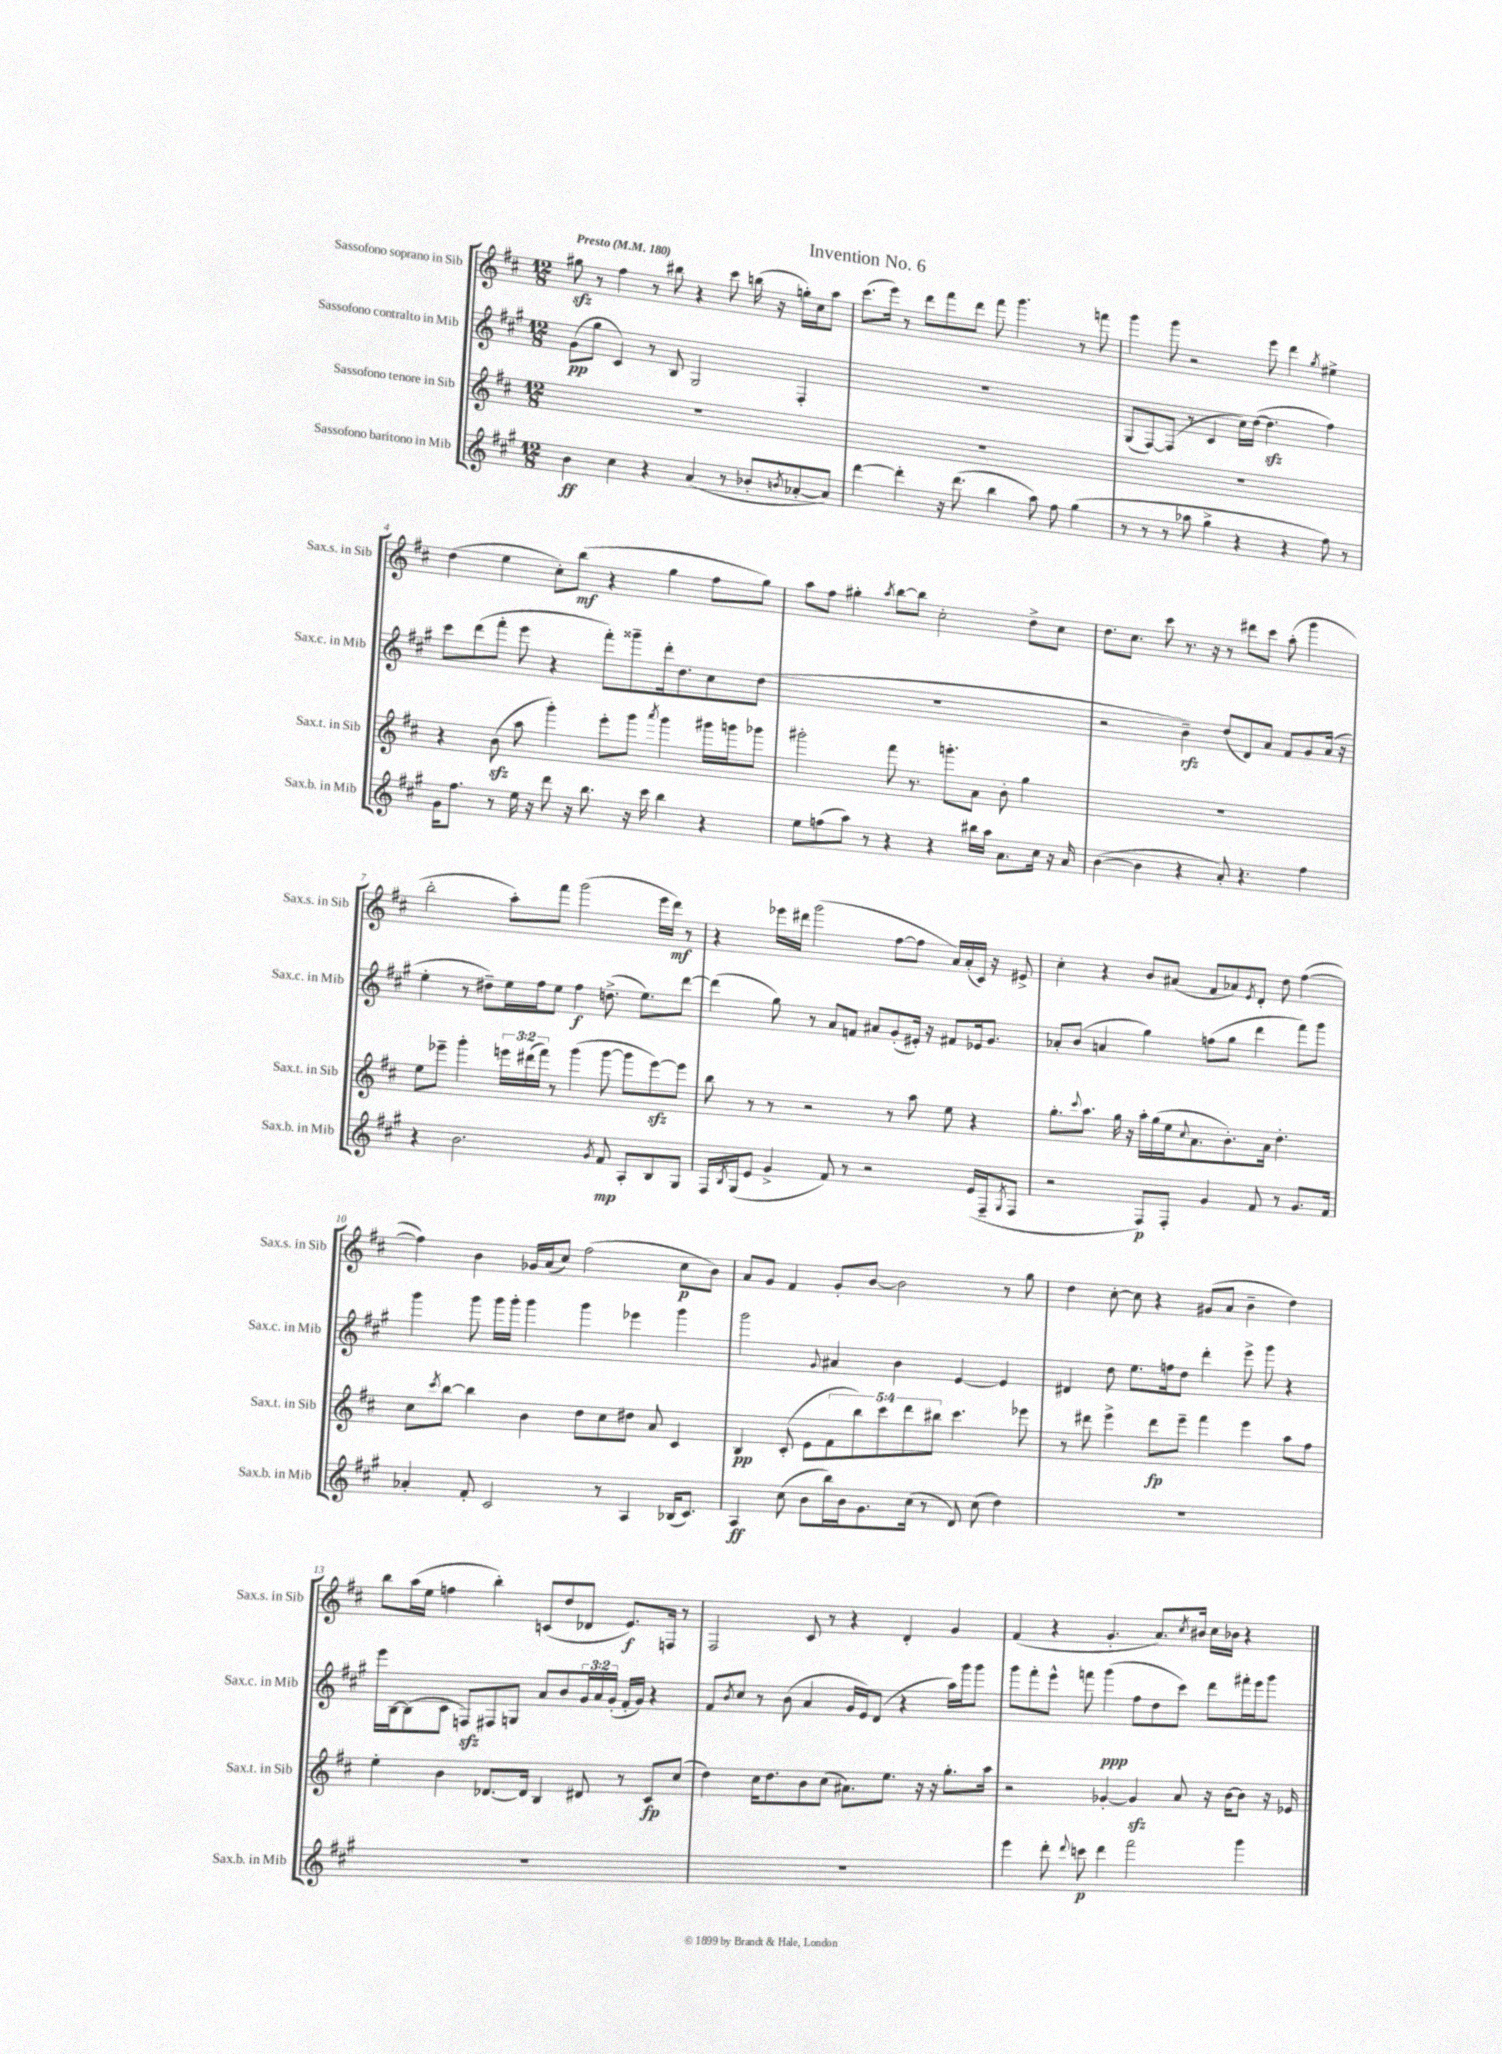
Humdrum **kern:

**kern	**kern	**kern	**kern
*staff4	*staff3	*staff2	*staff1
*clefG2	*clefG2	*clefG2	*clefG2
*k[f#c#g#]	*k[f#c#]	*k[f#c#g#]	*k[f#c#]
*M12/8	*M12/8	*M12/8	*M12/8
*MM180	*MM180	*MM180	*MM180
4b\	1.r	(8g#\L	8gg#\
.	.	8gg#\J	8r
4cc#\	.	4c#/)	4ff#\
4r	.	8r	8r
.	.	8B/	8bb#\
(4a/	.	2G#/	4r
8r	.	.	8ccc#\
8b-'/L	.	.	(16bb\
.	.	.	16r
8qb/	.	.	.
[8a-'/	.	4F#'/	16gg'\LL)
.	.	.	16cc#\J
8a-/]J)	.	.	8aa\J
=	=	=	=
[4ddd\	1.r	1.r	(8.ccc#\L
.	.	.	16eee\Jk)
4ddd'\]	.	.	8r
.	.	.	8ddd\L
16r	.	.	8fff#\
(8.ddd\	.	.	.
.	.	.	8ddd\J
4bb\	.	.	8fff#\
.	.	.	4.ggg\
8aa\)	.	.	.
8ff#\	.	.	.
(4gg#\	.	.	8r
.	.	.	8fff\
=	=	=	=
8r	1.r	(8G#/L	4ggg\
8r	.	[8F#/)	.
8r	.	(8F#/]J	8ggg\
8aa-\	.	8r	2r
4gg#^\	.	4c#/	.
4r	.	16cc#\LL)	.
.	.	([16dd\JJ	.
.	.	4.dd\]	8eee\
4r	.	.	4ddd\
.	.	.	8qgg/
8ff#\)	.	4ff#\)	4ee#^\
8r	.	.	.
=	=	=	=
16g#\LK	4r	8ccc#\L	(4dd\
8.ff#\J	.	.	.
.	.	(8ddd\	.
8r	(8b\	8fff#'\J	4ee\
16ee\	8aa\	8eee\	.
16r	.	.	.
8ddd\	4ggg'\)	4r	8cc#'\L)
16r	.	.	(8bb\J
8.bb\	.	.	.
.	8eee'\L	8fff#'\L)	4r
16r	8ggg\J	8ggg##~\	.
16ccc#\	.	.	.
.	8qaaa/	.	.
4bb\	4ggg\	16ddd'\k	4gg\
.	.	8.dd\	.
4r	16ggg#\LL	8cc#\	8ff#\L
.	16ggg\J	.	.
.	8ggg-\J	(8dd\J	8gg\J)
=	=	=	=
8ee\L	2ggg#'\	1.r	8aa\L
(8ff\	.	.	8ff#\J
8aa\J)	.	.	4gg#'\
8r	.	.	.
.	.	.	8qaa/
4r	8fff#\	.	[8bb\L
.	8.r	.	8bb\]J
4r	.	.	2cc#'\
.	8.ggg'\L	.	.
16bb#\LL	8a\J	.	.
16aa\JJ	.	.	.
8.a\L	8b'\	.	.
.	4gg\	.	8dd^\L
16cc#\Jk	.	.	.
16r	.	.	8cc#\J
16a/	.	.	.
=	=	=	=
([4b\	1.r	2r	8.dd\L
.	.	.	8.cc#\J
4b\]	.	.	.
.	.	.	8ccc#\
4r	.	4b~\)	8.r
.	.	.	16r
8a'/)	.	(8dd/L	8r
4.r	.	8d/)	8ddd#\L
.	.	8a/J	8ccc#\J
.	.	8f#/L	(8aa'\
4ff#\	.	8g#/	4ggg\
.	.	(16a/Jk	.
.	.	16r	.
=	=	=	=
4r	8ee\L	4ee'\	2bb'\
.	8eee-~\J	.	.
2.b\	4ggg'\	8r	.
.	.	8dd#~\L)	.
.	24eee\LL	16ee\L	8aa'\L)
.	(24ddd#\	.	.
.	.	16ff#\J	.
.	24fff#\JJ)	.	.
.	8r	8ee\J	8fff#\J
.	(4ggg\	4ff#\	(2ggg\
8qg#/	.	.	.
8f#/	[8ggg\	(8.dd^\	.
8A'/L	8ggg\]L	.	.
.	.	8.ee\L)	.
8B/	[8eee\)	.	16eee\LL
.	.	.	16ddd\JJ)
8G#/J	8eee\]J	[8ddd\J	8r
=	=	=	=
16F#/LL	8bb\	(4ddd\]	4r
8qB/	.	.	.
(16G#/J	.	.	.
8e/J	8r	.	.
4g#^/	8r	8gg#\)	16eee-\LL
.	.	.	16ddd#\JJ
.	2r	8r	(2ggg\
8f#/)	.	8a/L	.
8r	.	8f/J	.
2r	.	8a#/L	.
.	8r	(8g#'/	[8ff#\L
.	8aa\	16e#'/Jk)	8ff#\]J
.	.	16r	.
.	8ee\	8f#/L	16a/LL)
.	.	.	(16a'/
(16e/LL	4r	16e-/k	16c#/JJ)
16F#~/J	.	8.g#/J	16r
8qG#/	.	.	.
8F#/J	.	.	8e#^/
=	=	=	=
2r	8.gg'\L	8a-'/L	4cc#'\
.	.	(8b/J	.
.	8qqccc#/	.	.
.	8.aa\J	.	.
.	.	4a/	4r
.	16gg\	.	.
.	16r	.	.
8F#/L)	16aa'\LL	4gg#\)	8b/L
.	(16gg\	.	.
8F#'/J	16ee\J	.	(8a#/J
.	8qqcc#/	.	.
.	8.a\	.	.
4g#/	.	(8ff\L	8f#/L
.	8.b'\)	8gg#\J	8a-/)
.	.	.	8qe/
8f#/	.	4ddd\	8d'/J
.	16a\Jk	.	.
8r	4.dd'\	.	8dd\
8.g#/L	.	8fff#\L)	([4ff#\
.	.	8ggg#\J	.
16f#/Jk	.	.	.
=	=	=	=
4a-'/	8cc#\L	4ggg#\	4ff#\])
.	8qccc#/	.	.
.	[8bb\J	.	.
8f#'/	4bb\]	8ggg#\	4b\
2c#/	.	16ggg#\LL	.
.	.	16ggg#'\JJ	.
.	4b\	4ggg#\	16g-/LL
.	.	.	(16a/J
.	.	.	8cc#/J)
.	8dd\L	4ggg#\	(2ff#\
8r	8cc#\	.	.
4A/	8dd#\J	4eee-\	.
.	8a/	.	.
(16B-/LK	4c#/	4ggg#\	8cc#\L
8.c#/J)	.	.	.
.	.	.	8b\J)
=	=	=	=
4A/	4B/	2ggg#\	8a/L
.	.	.	8g/J
(8cc#\	(8c#'/	.	4f#/
8b\L	8e\L	.	.
.	.	8qqg#/	.
16bb\L)	10f#\	4a#/	8g'/L
16b\J	.	.	.
.	10bb\)	.	.
8.g#\	.	.	[8b/J
.	10ccc#\	.	.
.	.	4b\	2b\]
.	10ddd\	.	.
(16cc#\Jk	.	.	.
8r	.	.	.
.	10bb#\J	.	.
8d/)	4.ccc#\	[4e/	.
(8cc#\	.	.	.
4dd\)	.	4e/]	8r
.	8eee-\	.	8gg\
=	=	=	=
1.r	8r	4d#/	4dd\
.	8ddd#\	.	.
.	4eee^\	8dd\	[8cc#'\
.	.	8.ee\L	8cc#\]
.	8ddd#\L	.	4r
.	.	16ff\k	.
.	8eee~\J	8dd\J	.
.	4fff#\	4ddd'\	(8g#/L
.	.	.	8a/J
.	4eee\	8eee^\	4b~\
.	.	8ggg#\	.
.	8aa\L	4r	4dd\)
.	8ff#\J	.	.
=	=	=	=
1.r	4ee'\	16eee\LL	8bb\L
.	.	[16B\J	.
.	.	(8B\]	(16aa\L
.	.	.	16ee\JJ
.	4b\	8c#\J	4ff\
.	.	8F/L)	.
.	[8.d-/L	8F#/	4bb'\)
.	.	8G/J	.
.	16d-/]Jk	.	.
.	4B/	8a/L	(8c/L
.	.	8b/	8dd/
.	8d#/	24g#/L	8d-/J
.	.	24a/	.
.	.	(24g#'/JJ	.
.	8r	16f#'/LL	8.e/L)
.	.	16g#/JJ)	.
.	8c#/L	4r	.
.	.	.	16F/Jk
.	(8cc#/J	.	8r
=	=	=	=
1.r	4dd\)	8f#/L	2F#/
.	.	8qb/	.
.	.	8cc#/J	.
.	16cc#\LK	8r	.
.	8.dd\	.	.
.	.	(8b\	.
.	8b\	4a/	8c#/
.	(8cc#\J	.	8r
.	8.a#\L)	16g#/LL	4r
.	.	16e/J)	.
.	.	(8d/J	.
.	8.ee\J	.	.
.	.	4r	4d'/
.	16r	.	.
.	16r	.	.
.	8.gg'\L	16aa\LL)	4g/
.	.	16ggg#\J	.
.	.	8ggg#\J	.
.	16aa\Jk	.	.
=	=	=	=
4eee\	2r	8ggg#\L	(4f#/
.	.	8fff#'\	.
8ddd'\	.	8eee^^\J	4r
8qqddd/	.	.	.
8ccc\	.	8fff\	.
4ddd\	[4g-'/	(4ggg#\	4.g'/
2fff#\	4g-/]	8ff#\L	.
.	.	8dd\	8.a/L)
.	8a/	8ccc#\J)	.
.	.	.	8qcc#/
.	.	.	16b#/Jk
.	16r	8ddd\L	16cc#\LL
.	[16b\LK	.	16b-\JJ
4ggg#\	8b\]J	16fff#'\L	4r
.	.	16eee\J	.
.	16r	8ggg#\J	.
.	16e-/	.	.
==	==	==	==
*-	*-	*-	*-
